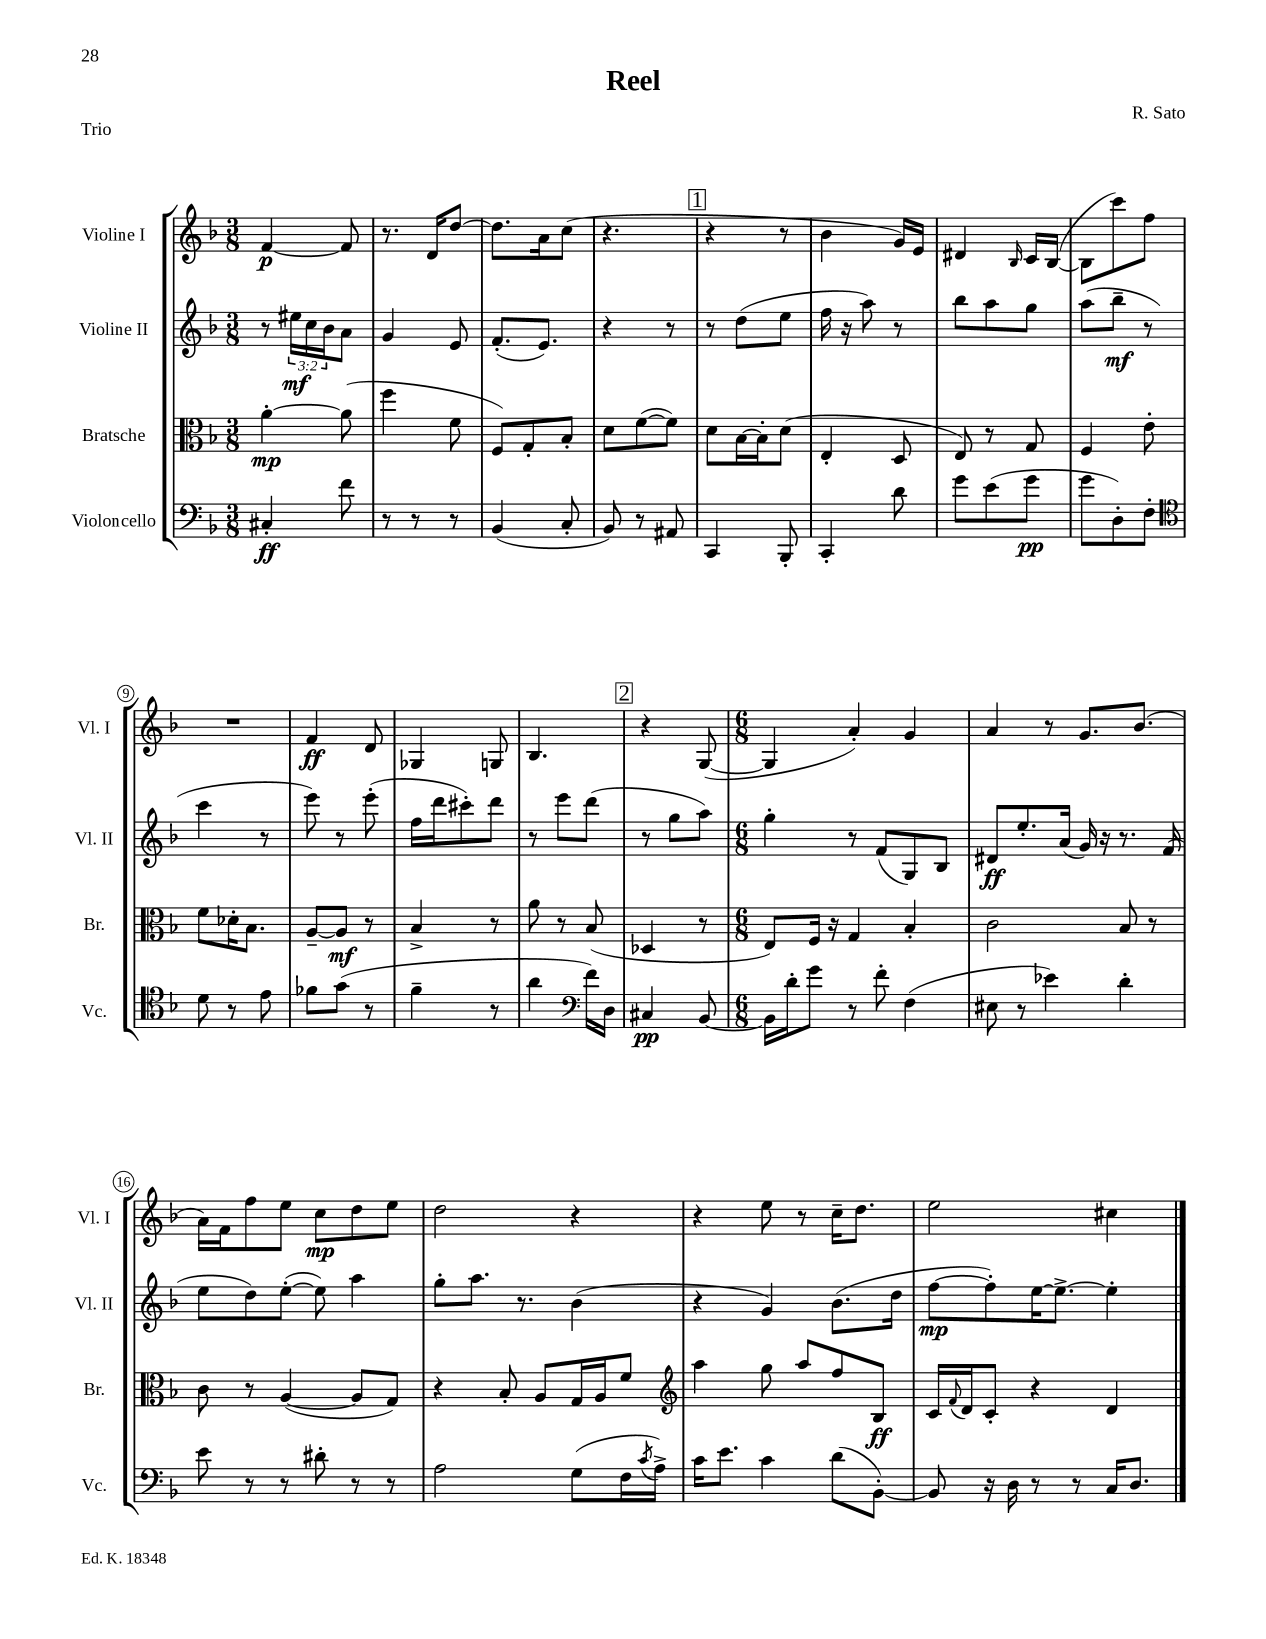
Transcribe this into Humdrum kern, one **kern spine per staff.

**kern	**dynam	**kern	**dynam	**kern	**dynam	**kern	**dynam
*part4	*part4	*part3	*part3	*part2	*part2	*part1	*part1
*staff4	*staff4	*staff3	*staff3	*staff2	*staff2	*staff1	*staff1
*I"Violoncello	*	*I"Bratsche	*	*I"Violine II	*	*I"Violine I	*
*I'Vc.	*	*I'Br.	*	*I'Vl. II	*	*I'Vl. I	*
*clefF4	*	*clefC3	*	*clefG2	*	*clefG2	*
*k[b-]	*	*k[b-]	*	*k[b-]	*	*k[b-]	*
*M3/8	*	*M3/8	*	*M3/8	*	*M3/8	*
=1	=1	=1	=1	=1	=1	=1	=1
4C#X'/	ff	[4a'\	mp	8r	.	[4f/	p
.	.	.	.	24ee#X\LL	mf	.	.
.	.	.	.	24cc\	.	.	.
.	.	.	.	24b-\J	.	.	.
8f\	.	(8a\]	.	8a\J	.	8f/]	.
=2	=2	=2	=2	=2	=2	=2	=2
8r	.	4ff\	.	4g/	.	8.r	.
8r	.	.	.	.	.	.	.
.	.	.	.	.	.	16d/KL	.
8r	.	8f\	.	8e/	.	[8dd/J	.
=3	=3	=3	=3	=3	=3	=3	=3
(4BB-/	.	8F/L)	.	(8.f'/L	.	8.dd\L]	.
.	.	8G'/	.	.	.	.	.
.	.	.	.	8.e/J)	.	16a\k	.
8C'/	.	8B-'/J	.	.	.	(8cc\J	.
=4	=4	=4	=4	=4	=4	=4	=4
8BB-/)	.	8d\L	.	4r	.	4.r	.
8r	.	([8f\	.	.	.	.	.
8AA#X/	.	8f\J])	.	8r	.	.	.
!!LO:REH:place=s1:t=1
=5	=5	=5	=5	=5	=5	=5	=5
4CC/	.	8d\L	.	8r	.	4r	.
.	.	[16B-\L	.	(8dd\L	.	.	.
.	.	16B-'\J]	.	.	.	.	.
8BBB-'/	.	(8d\J	.	8ee\J	.	8r	.
=6	=6	=6	=6	=6	=6	=6	=6
4CC'/	.	4E'/	.	16ff\	.	4b-\	.
.	.	.	.	16r	.	.	.
.	.	.	.	8aa\)	.	.	.
8d\	.	8D/	.	8r	.	16g/LL)	.
.	.	.	.	.	.	16e/JJ	.
=7	=7	=7	=7	=7	=7	=7	=7
8g\L	.	8E/)	.	8bb-\L	.	4d#X/	.
(8e\	.	8r	.	8aa\	.	.	.
.	.	.	.	.	.	16qqB-/	.
8g\J	pp	8G/	.	8gg\J	.	16c/LL	.
.	.	.	.	.	.	([16B-/JJ	.
=8	=8	=8	=8	=8	=8	=8	=8
8g\L	.	4F/	.	(8aa\L	.	8B-\L]	.
8D'\)	.	.	.	8bb-~\J	mf	8ccc\)	.
8F'\J	.	8e'\	.	8r	.	8ff\J	.
!!LO:LB:g=z
=9	=9	=9	=9	=9	=9	=9	=9
*clefC4	*	*	*	*	*	*	*
8d\	.	8f\L	.	4ccc\	.	4.r	.
8r	.	16d-X'\K	.	.	.	.	.
.	.	8.B-\J	.	.	.	.	.
8e\	.	.	.	8r	.	.	.
=10	=10	=10	=10	=10	=10	=10	=10
8f-X\L	.	[8A~/L	.	8eee\)	.	4f/	ff
(8g\J	.	8A/J]	mf	8r	.	.	.
8r	.	8r	.	(8eee'\	.	8d/	.
=11	=11	=11	=11	=11	=11	=11	=11
4f~\	.	4B-^/	.	16ff\LL	.	4G-X/	.
.	.	.	.	16ddd\J	.	.	.
.	.	.	.	8ccc#X'\)	.	.	.
8r	.	8r	.	8ddd\J	.	8Gn/	.
=12	=12	=12	=12	=12	=12	=12	=12
4a\	.	8a\	.	8r	.	4.B-/	.
.	.	8r	.	8eee\L	.	.	.
*clefF4	*	*	*	*	*	*	*
16f\LL)	.	(8B-/	.	(8ddd\J	.	.	.
16D\JJ	.	.	.	.	.	.	.
!!LO:REH:place=s1:t=2
=13	=13	=13	=13	=13	=13	=13	=13
4C#X/	pp	4D-X/	.	8r	.	4r	.
.	.	.	.	8gg\L	.	.	.
[8BB-/	.	8r	.	8aa\J)	.	([8G/	.
=14	=14	=14	=14	=14	=14	=14	=14
*M6/8	*	*M6/8	*	*M6/8	*	*M6/8	*
16BB-\LL]	.	8E/L)	.	4gg'\	.	4G/]	.
16d'\J	.	.	.	.	.	.	.
8g\J	.	16F/Jk	.	.	.	.	.
.	.	16r	.	.	.	.	.
8r	.	4G/	.	8r	.	4a'/)	.
8f'\	.	.	.	(8f/L	.	.	.
(4F\	.	4B-'/	.	8G/)	.	4g/	.
.	.	.	.	8B-/J	.	.	.
=15	=15	=15	=15	=15	=15	=15	=15
8E#X\	.	2c\	.	8d#X/L	ff	4a/	.
8r	.	.	.	8.ee'/	.	.	.
4e-X\)	.	.	.	.	.	8r	.
.	.	.	.	(16a/Jk	.	.	.
.	.	.	.	16g/)	.	8.g/L	.
.	.	.	.	16r	.	.	.
4d'\	.	8B-/	.	8.r	.	.	.
.	.	.	.	.	.	(8.b-/J	.
.	.	8r	.	.	.	.	.
.	.	.	.	(16f/	.	.	.
!!LO:LB:g=z
=16	=16	=16	=16	=16	=16	=16	=16
8e\	.	8c\	.	8ee\L	.	16a\LL)	.
.	.	.	.	.	.	16f\J	.
8r	.	8r	.	8dd\)	.	8ff\	.
8r	.	([4A/	.	([8ee'\J	.	8ee\J	.
8d#X'\	.	.	.	8ee\])	.	8cc\L	mp
8r	.	8A/L]	.	4aa\	.	8dd\	.
8r	.	8G/J)	.	.	.	8ee\J	.
=17	=17	=17	=17	=17	=17	=17	=17
2A\	.	4r	.	8gg'\L	.	2dd\	.
.	.	.	.	8.aa\J	.	.	.
.	.	8B-'/	.	.	.	.	.
.	.	.	.	8.r	.	.	.
.	.	8A/L	.	.	.	.	.
(8G\L	.	16G/L	.	(4b-\	.	4r	.
.	.	16A/J	.	.	.	.	.
16F\L	.	8f/J	.	.	.	.	.
8qc/	.	.	.	.	.	.	.
16A^\JJ)	.	.	.	.	.	.	.
=18	=18	=18	=18	=18	=18	=18	=18
*	*	*clefG2	*	*	*	*	*
16c\KL	.	4aa\	.	4r	.	4r	.
8.e\J	.	.	.	.	.	.	.
4c\	.	8gg\	.	4g/)	.	8ee\	.
.	.	8aa/L	.	.	.	8r	.
(8d\L	.	8ff/	.	(8.b-\L	.	16cc~\KL	.
.	.	.	.	.	.	8.dd\J	.
[8BB-'\J)	.	8B-/J	ff	.	.	.	.
.	.	.	.	16dd\Jk	.	.	.
=19	=19	=19	=19	=19	=19	=19	=19
8BB-/]	.	16c/LL	.	[8ff\L	mp	2ee\	.
.	.	8qqf/	.	.	.	.	.
.	.	16d/J	.	.	.	.	.
16r	.	8c'/J	.	8ff'\])	.	.	.
16D\	.	.	.	.	.	.	.
8r	.	4r	.	[16ee\K	.	.	.
.	.	.	.	8.ee^\J_	.	.	.
8r	.	.	.	.	.	.	.
16C/KL	.	4d/	.	4ee'\]	.	4cc#X\	.
8.D/J	.	.	.	.	.	.	.
==	==	==	==	==	==	==	==
*-	*-	*-	*-	*-	*-	*-	*-
